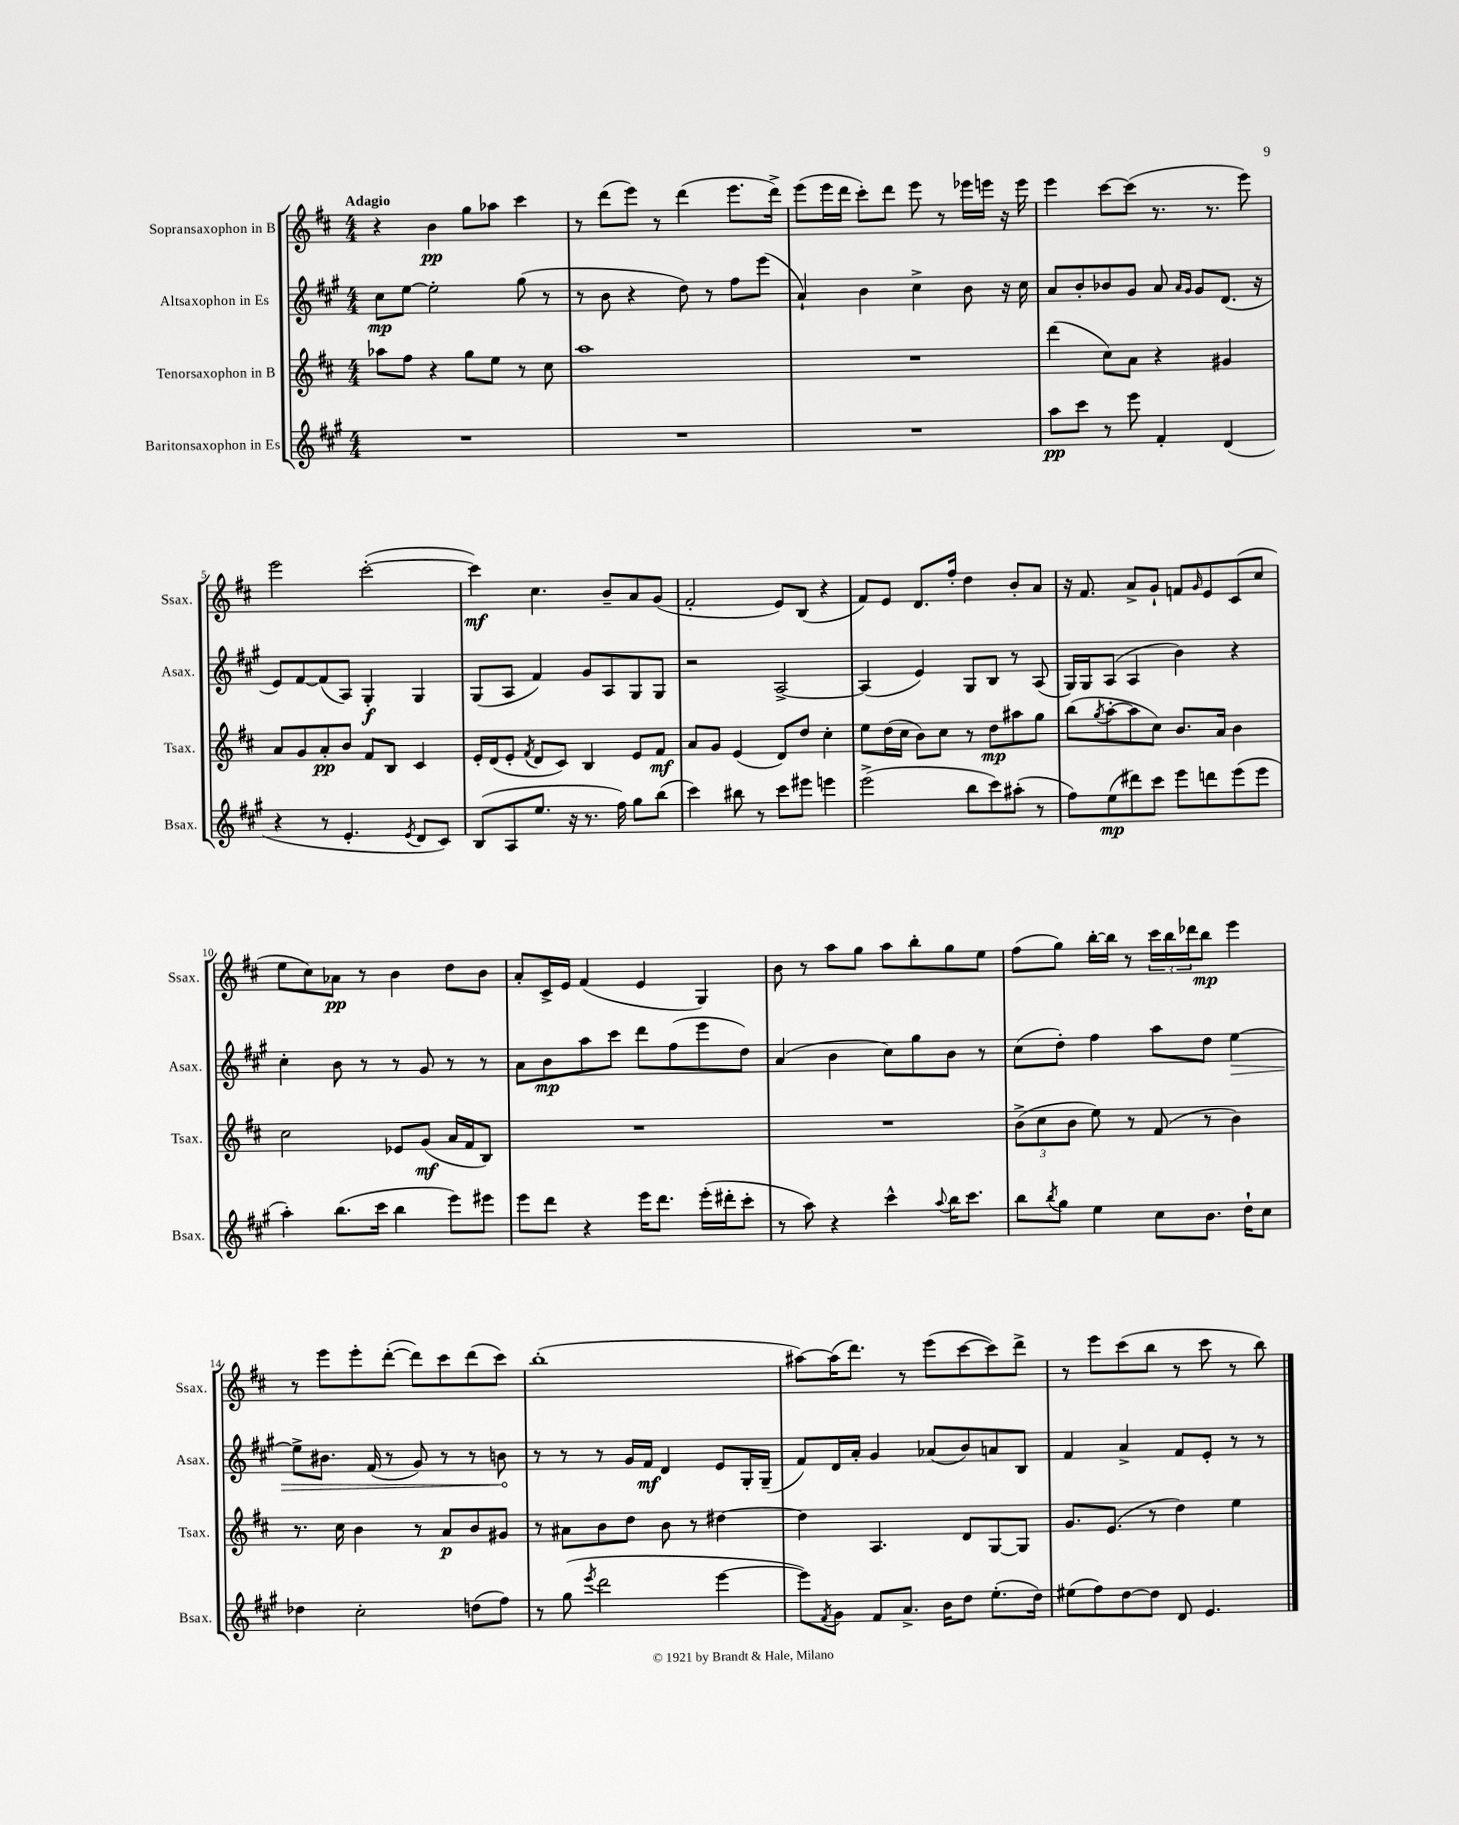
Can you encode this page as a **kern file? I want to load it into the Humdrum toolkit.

**kern	**kern	**kern	**kern
*staff4	*staff3	*staff2	*staff1
*clefG2	*clefG2	*clefG2	*clefG2
*k[f#c#g#]	*k[f#c#]	*k[f#c#g#]	*k[f#c#]
*M4/4	*M4/4	*M4/4	*M4/4
1r	8aa-	8cc#	4r
.	8ff#	[8ee	.
.	4r	2ee']	4b
.	8gg	.	8gg
.	8ee	.	8aa-
.	8r	(8gg#	4ccc#
.	8cc#	8r	.
=	=	=	=
1r	1aa	8r	8r
.	.	8b	(8ddd
.	.	4r	8eee)
.	.	.	8r
.	.	8dd)	(4ddd
.	.	8r	.
.	.	8ff#	8.eee
.	.	(8eee	.
.	.	.	16ddd^)
=	=	=	=
1r	1r	4a`)	(8eee
.	.	.	16eee
.	.	.	16ddd
.	.	4b	8ccc#')
.	.	.	8ddd
.	.	4cc#^	8eee
.	.	.	8r
.	.	8b	16eee-
.	.	.	16eee
.	.	16r	16r
.	.	16cc#	16eee
=	=	=	=
8aa	(4ddd	8a	4eee
8ccc#	.	8b'	.
8r	8cc#)	8b-	[8ccc#
8eee	8a	8g#	(8ccc#]
4f#'	4r	8a	8.r
.	.	16qqa	.
.	.	16qqg#	.
.	.	8g#	.
.	.	.	8.r
(4d	4g#	(8.d	.
.	.	.	8eee)
.	.	16r	.
=	=	=	=
4r	8a	8e)	2eee
.	8g	[8f#	.
8r	8a'	(8f#]	.
4.e'	8b	8A)	.
.	8f#	4G#'	([2ccc#'
.	8B	.	.
8qe	.	.	.
8d	4c#	4G#	.
8c#)	.	.	.
=	=	=	=
(8B	16e'	(8G#	4ccc#])
.	(16d	.	.
8A	8e'	8A	.
.	8qf#	.	.
8.ee	8d	4f#)	4.cc#
.	8c#)	.	.
16r	.	.	.
8.r	4B	8g#	.
.	.	8A	8b~
16ff#)	.	.	.
8gg#	8e	8G#	8a
(8bb	8f#	8G#	(8g
=	=	=	=
4ccc#)	8a	2r	2f#'
.	8g	.	.
8bb#	(4e	.	.
8r	.	.	.
8ccc#	8d)	[2A^	8e)
8eee#	8dd	.	(8B
4eee	4cc#'	.	4r
=	=	=	=
(2eee^	8ee	(4A]	8f#)
.	(16dd	.	8e
.	16cc#	.	.
.	8b)	4e)	8.d
.	8cc#	.	.
.	.	.	16ff#'
8bb	8r	8G#	4dd
8ccc#)	8dd	8B	.
(8aa#'	8aa#	8r	8b'
8r	8gg	(8A	8a
=	=	=	=
8ff#)	(8bb	16G#)	16r
.	.	16G#	8.f#
.	8qgg	.	.
(8ee	[8aa'	(8A	.
8ddd#)	8aa]	4A	8a^
8ccc#	8cc#)	.	8g`
8eee	8.b	4b)	8f
.	.	.	16qqg
8ddd	.	.	8e
.	16a	.	.
(8eee	4b	4r	(8c#
8eee	.	.	8cc#
=	=	=	=
4aa')	2cc#	4cc#'	8ee
.	.	.	8cc#)
(8.bb	.	8b	8a-
.	.	8r	8r
16ccc#	.	.	.
4bb	8e-	8r	4b
.	(8g	8g#	.
8eee)	16a	8r	8dd
.	16f#	.	.
8eee#	8B)	8r	8b
=	=	=	=
8eee	1r	8a	8a'
8ddd	.	8b	16c#^
.	.	.	16e
4r	.	8aa	(4f#
.	.	8ccc#	.
16eee	.	8ddd	4e
8.ddd	.	.	.
.	.	(8ff#	.
(16eee'	.	8eee	4G)
16ddd#'	.	.	.
8ccc#'	.	8dd)	.
=	=	=	=
8r	1r	(4a	8b
8aa)	.	.	8r
4r	.	4b	8aa
.	.	.	8gg
4ccc#^^	.	8cc#)	8aa
.	.	8gg#	8bb'
8qqaa	.	.	.
16bb	.	8b	8gg
8.ccc#	.	.	.
.	.	8r	8ee
=	=	=	=
8bb	(12b^	(8cc#	(8ff#
.	12cc#	.	.
8qbb	.	.	.
8gg#	.	8dd')	8gg)
.	12b	.	.
4ee	8ee)	4ff#	[16bb'
.	.	.	16bb]
.	8r	.	8r
8cc#	(8f#	8aa	24ccc#
.	.	.	24bb
.	.	.	24ddd-
8.b	8r	8dd	8bb
.	4b)	[4ee	4eee
16dd`	.	.	.
8cc#	.	.	.
=	=	=	=
4dd-	8.r	8ee^]	8r
.	.	8.b#	8eee
.	16cc#	.	.
2cc#'	4b	.	8eee'
.	.	(16f#	.
.	.	8r	([8ddd'
.	8r	8g#)	8ddd])
.	8a	8r	8ccc#
(8dd	8b	8r	(8ddd
8ff#)	8g#	8b	8ccc#)
=	=	=	=
8r	8r	8r	(1bb'
(8gg#	8a#	8r	.
8qeee	.	.	.
2ddd	8b	8r	.
.	8dd	16g#	.
.	.	16f#	.
.	8b	4d	.
.	8r	.	.
[4eee	[4dd#	8e	.
.	.	16G#'	.
.	.	(16G#~	.
=	=	=	=
8eee])	4dd#]	8f#)	[8aa#)
8qf#	.	.	.
8g#	.	16d	(16aa#]
.	.	16a'	8.ddd)
8f#	4.A	4g#	.
8.a^	.	.	8r
.	.	(8a-	(8eee
16b	.	.	.
8dd	8d	8b)	[8ccc#
(8.ee'	[8G	8a	8ccc#])
.	8G]	8B	8ddd^
16dd)	.	.	.
=	=	=	=
(8ee#	8.g	4f#	8r
8ff#)	.	.	8eee
.	(8.e	.	.
[8dd	.	4a^	(8ccc#
8dd]	8r	.	8bb
8d	4dd)	8f#	8r
4.e	.	8e'	8ccc#
.	4ee	8r	8r
.	.	8r	8bb)
==	==	==	==
*-	*-	*-	*-
